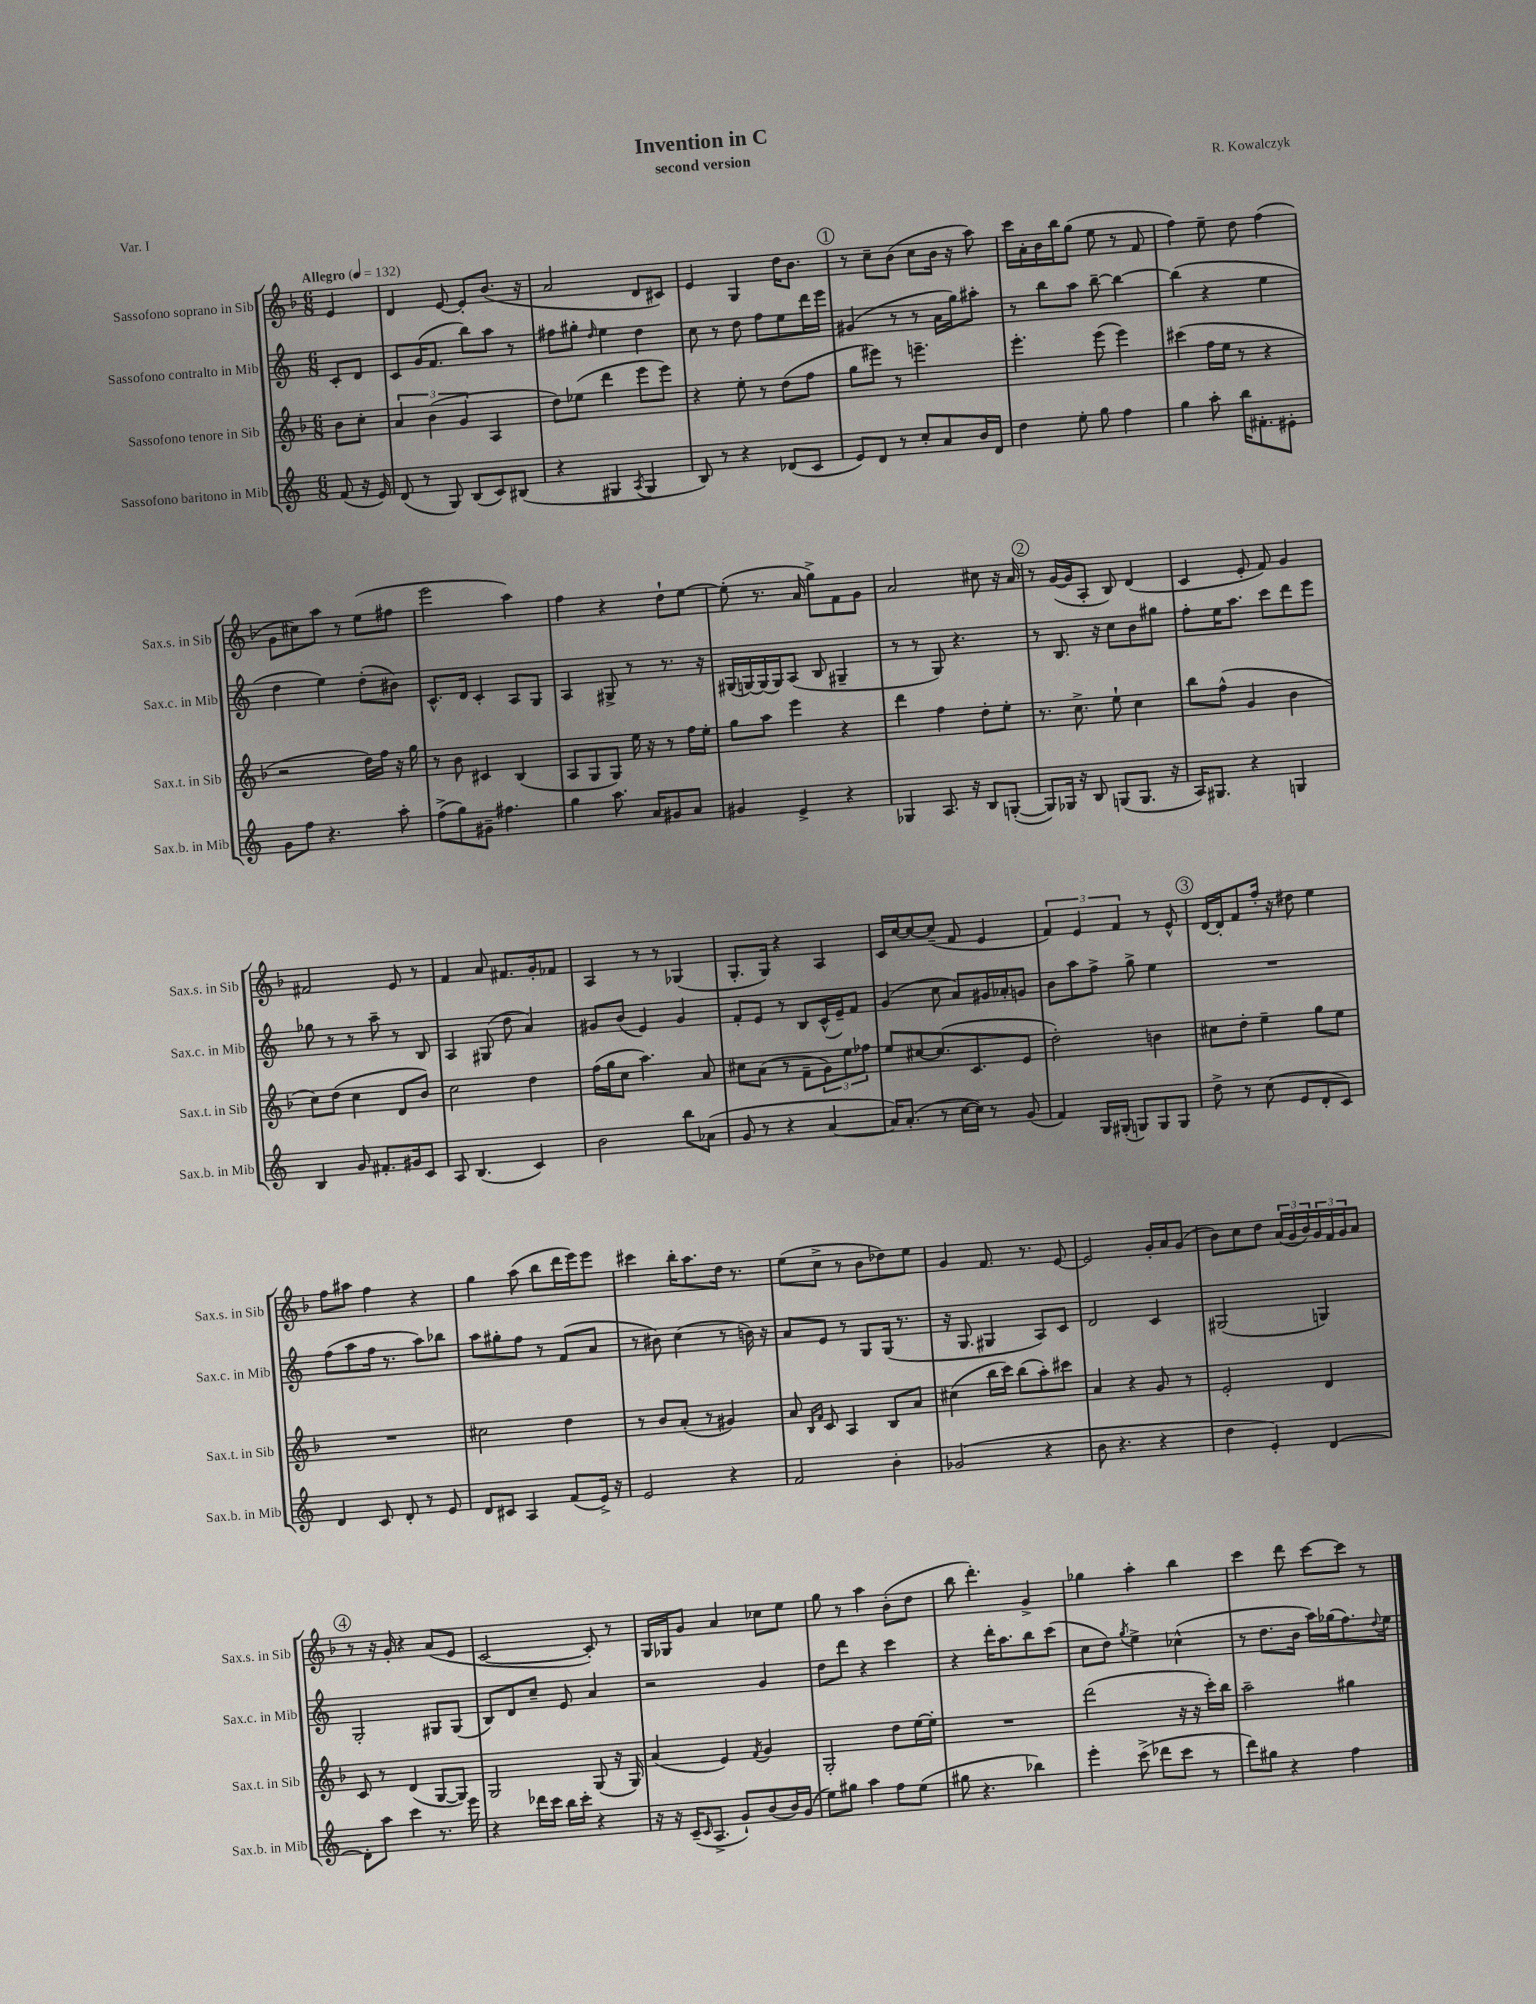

**kern	**kern	**kern	**kern
*staff4	*staff3	*staff2	*staff1
*clefG2	*clefG2	*clefG2	*clefG2
*k[]	*k[b-]	*k[]	*k[b-]
*M6/8	*M6/8	*M6/8	*M6/8
*MM132	*MM132	*MM132	*MM132
(8f/	8b-\L	8c'/L	4e/
16r	8cc'\J	8d/J	.
16e/)	.	.	.
=	=	=	=
(8d/	6a/	8c/L	4d/
8r	.	(16g/K	.
.	(6b-\	.	.
.	.	8.f/J	.
8G/)	.	.	[8e/
.	6g/	.	.
(8B/L	.	8bb\L)	8e'/]L
8c/)	4A/	8aa\J	(8.b-/J
(8B#/J	.	8r	.
.	.	.	16r
=	=	=	=
4r	8dd\L)	8ff#\L	2a/
.	(8ee-\J	8gg#'\J	.
.	.	16qqdd/	.
4G#/	4ddd\	4ee\	.
8qA/	.	.	.
4G#/	8eee\L	4dd\	8d/L
.	8eee\J)	.	8c#/J)
=	=	=	=
8B/)	4r	8cc\	4e/
8r	.	8r	.
4r	8ee'\	8dd\	4G/
.	8r	8ff\L	.
(8d-/L	(8dd\L	8ee\	16dd\LK
.	.	.	8.b-\J
8c/J	8ff\J	16ddd\L	.
.	.	16eee\JJ	.
=	=	=	=
8e/L)	8gg\L	(4g#/	8r
8d/J	8eee#\J)	.	8cc~\L
8r	8r	8r	(8b-\J
8cc'/L	4.eee~\	8r	8cc\L
8a/	.	16a\LL	16b-\Jk
.	.	16gg\J)	16r
16b/L	.	8aa#'\J	8aa\)
16d/JJ	.	.	.
=	=	=	=
4dd\	4.eee'\	8r	16ccc\LL
.	.	.	16a'\
.	.	8bb\L	16b-\
.	.	.	16bb-\J
8ee'\	.	8aa\J	(8gg\J
8gg\	(8eee\	[8bb~\	8ee\
4ff\	4eee\)	4bb\_	8r
.	.	.	8f/
=	=	=	=
4gg\	(4ccc#\	(4bb\]	4ff\)
8aa'\	16ff\LL	4r	8ee~\
.	16ee\JJ	.	.
16bb\LK	8r	.	8dd\
8.f#'\	.	.	.
.	4r	4ee\	(4ff\
8e#'\J	.	.	.
=	=	=	=
8g\L	2r	4dd\	8g\L
8ff\J	.	.	8cc#\)
4.r	.	4ee\)	8aa\J
.	.	.	8r
.	16dd\LL)	(8dd'\L	(8ee\L
.	16ff\JJ	.	.
8aa'\	16r	8b#\J)	8ff#\J
.	16gg\	.	.
=	=	=	=
(8ff^\L	8r	8.c^^/L	2eee\
8gg\)	8b-\	.	.
.	.	16d/Jk	.
8g#~\J	4c#/	4c'/	.
4.ff#\	.	.	.
.	(4B-/	8A/L	4aa\)
.	.	8G/J	.
=	=	=	=
4gg\	8A/L	4A/	4ff\
.	8G/	.	.
8.aa\	8G/J)	8G#^/	4r
.	16ee\	8r	.
16a/LK	16r	.	.
8g#/	8r	8.r	8dd`\L
8a/J	16ff\LL	.	[8ee\J
.	16ee'\JJ	16r	.
=	=	=	=
4g#/	8gg\L	(16G#/LL	(8ee'\]
.	.	[16G/)	.
.	8aa\J	(16G/]	8.r
.	.	16G/J)	.
4e^/	4eee\	(8A/J	.
.	.	.	16a/
.	.	8B/	8gg^\L)
4r	4r	4G#~/	8f\
.	.	.	8g\J
=	=	=	=
4G-/	4ddd\	8r	2a/
.	.	8r	.
8.A/	4ff\	8G/)	.
.	.	4.r	.
16r	.	.	.
8B/L	8dd'\L	.	8cc#\
([8G'/J	8ee'\J	.	16r
.	.	.	16a/
=	=	=	=
8G/]L)	8.r	8r	8r
16G-/Jk	.	8.B/	([16g/LL
16r	8.cc^\	.	16g/]J
8B/	.	.	8A'/J
.	.	16r	.
(8G/L	8ee`\	8cc\L	8B-/)
8.G/J	4cc\	8b\	(4d/
.	.	8gg#\J	.
16r	.	.	.
=	=	=	=
16A/LK)	8bb-\L	8ff'\L	4c/
8.G#/J	.	.	.
.	(8ff^^\J	16ee\K	.
.	.	8.aa\J	.
4r	4g/	.	8e'/
.	.	8ccc\L	8f/)
4G/	4b-\	8ddd\	4g/
.	.	8eee\J	.
=	=	=	=
4B/	8cc\L)	8gg-\	2f#/
.	(8dd\J	8r	.
8g/	4cc\	8r	.
8.f#'/L	.	8aa~\	.
.	8d/L	8r	8e/
16g#/k	.	.	.
8c/J	8b-/J)	8B/	8r
=	=	=	=
8A/	2cc\	4A/	4f/
(4.B/	.	.	.
.	.	(8G#/	8a/
.	.	8dd\	8.f#/L
4c/)	4dd\	4a/)	.
.	.	.	16g'/k
.	.	.	8f-/J
=	=	=	=
2b\	(16ff\LL	8g#/L	4A/
.	16gg\J	.	.
.	8cc\J	(8b/J	.
.	4.aa\)	4e/)	8r
.	.	.	8r
8bb\L	.	4g#/	(4G-/
(8a-\J	8a/	.	.
=	=	=	=
8g/	8cc#\L	8f'/L	8.G'/L
8r	(8a\J	8e/J	.
.	.	.	16G/Jk)
4r	8r	8r	4r
.	8f~\L	8B/L	.
[4a/	12g\)	(16c^^/L	4A/
.	.	16e~/J)	.
.	12ee\	.	.
.	.	8f/J	.
.	12ff-\J	.	.
=	=	=	=
16a/]LK)	8ee/L	(4g/	16c/LL
(8.a'/J	.	.	[16cc/J
.	[8cc#/	.	8cc/_
8r	(8.cc#/]	8cc\	(8cc~/]J
[16cc\LL	.	8a/L)	8f/
16cc\]JJ)	8.c/	.	.
8r	.	16g#/L	4e/
.	.	16a-'/J	.
(8g/	8e/J	8g/J	.
=	=	=	=
4f/)	2dd'\)	8b\L	6f/)
.	.	8aa\	.
.	.	.	6e/
16G/LL	.	8ff^\J	.
(16G#'/JJ	.	.	.
.	.	.	6f/
8G/L)	.	8gg^\	.
8G/	4b\	4ee\	8r
8G/J	.	.	8e^^/
=	=	=	=
8dd^\	8cc#\L	2.r	[16d/LL
.	.	.	16d'/]J
8r	8dd'\J	.	8f/
(8cc\	4ee~\	.	16ff'/Jk
.	.	.	16r
8e/L	.	.	8dd#\
8d'/	8gg\L	.	4ee\
8c/J)	8ee\J	.	.
=	=	=	=
4d/	2.r	(8ff\L	8ff\L
.	.	8aa\	8aa#\J
8c/	.	16ff\Jk	4ff\
.	.	8.r	.
8d'/	.	.	.
8r	.	8aa\L)	4r
8e/	.	8bb-\J	.
=	=	=	=
8d/L	2cc#\	8aa\L	4gg\
8c#/J	.	8gg#'\	.
4A/	.	8ff\J	(8aa\
.	.	8r	8bb-\L
(8f/L	4dd\	(8f/L	16ddd\L
.	.	.	16eee\J)
16e^/Jk)	.	8a/J	8eee\J
16r	.	.	.
=	=	=	=
2e/	8r	8r	4ccc#\
.	8b-/L	8b#\)	.
.	(8a'/J	(4cc\	16bb-'\LK
.	.	.	8.aa\
.	8r	.	.
4r	4g#/)	8r	16dd\Jk
.	.	.	8.r
.	.	16b\)	.
.	.	16r	.
=	=	=	=
2f/	8a/	8a/L	(8ee\L
.	16qqB-/LL	.	.
.	16qqf/JJ	.	.
.	8c/	8e/J	8cc^\J
.	4A/	8r	8r
.	.	8G/L	8b-\L
4b'\	8B-/L	(16G/Jk	8dd-\)
.	.	8.r	.
.	8a/J	.	8ee\J
=	=	=	=
(2g-/	(4cc#\	16r	4g/
.	.	8.G/	.
.	16bb-\LL	4G#/	8.f/
.	16ccc\JJ)	.	.
.	(8bb-\L	.	.
.	.	.	8.r
4r	8aa'\)	8A/L)	.
.	8ccc#\J	8c/J	[8e/
=	=	=	=
8b\	4a/	2d/	2e/]
4.r	.	.	.
.	4r	.	.
4r	8g/	4c/	16g'/LL
.	.	.	16a/J
.	8r	.	(8g/J
=	=	=	=
4dd\	2e'/	(2G#/	8b-\L)
.	.	.	8cc\
4e'/)	.	.	8dd\J
.	.	.	(24a/LL
.	.	.	24g/
.	.	.	24b-/)
[4d/	4d/	4G/)	24g/
.	.	.	24f/
.	.	.	24g/J
.	.	.	8a/J
=	=	=	=
8d'\]L	8c/	2G'/	8r
8aa\J	8r	.	16r
.	.	.	16g'/
4ccc\	(4d/	.	4r
8.r	[8G/L	8G#/L	(8a/L
.	8G/]J)	(8G#/J	8e/J
16eee\	.	.	.
=	=	=	=
4r	2G/	8B/L)	[2c/
.	.	8d/	.
16ddd-\LL	.	8cc~/J	.
16ccc\JJ	.	.	.
16bb\LL	.	8e/	.
16ccc'\JJ	.	.	.
4r	(8G/	4a/	8c'/])
.	16r	.	8r
.	16G/)	.	.
=	=	=	=
16r	(4a/	2r	16G/LL
16r	.	.	16G-/J
(16c~/LK	.	.	8g/J
16qqc/	.	.	.
8.A^/J	.	.	.
.	4e/)	.	4a/
8g`/L)	.	.	.
.	8qf/	.	.
(8b/	4g/	4g/	8cc-\L
16b/L)	.	.	8ee\J
(16g/JJ	.	.	.
=	=	=	=
8ee\L)	2G'/	8dd\L	8gg\
8gg#\J	.	8ddd\J	8r
4aa\	.	4r	4aa\
8ff\L	8dd\L	4ccc\	(8b-'\L
(8ee\J	[16ee\L	.	8dd\J
.	16ee'\]JJ	.	.
=	=	=	=
8gg#\	2.r	4r	8bb-\
4.r	.	.	4.ddd'\)
.	.	16ddd'\LK	.
.	.	8.aa\	.
4bb-\)	.	8bb\	4g^/
.	.	(8ccc\J	.
=	=	=	=
4eee'\	(2ddd\	8cc\L	4gg-\
.	.	8dd\J)	.
.	.	8qgg/	.
(8ccc^\	.	4ee^\	4aa'\
8ddd-\L	.	.	.
8ccc\J	16r	(4cc-^^\	4bb-\
.	16r	.	.
8r	16ccc'\LL)	.	.
.	16bb-\JJ	.	.
=	=	=	=
8ddd\L)	2aa~\	8r	4ccc\
8gg#\J	.	8.dd\L	.
4r	.	.	8ddd\
.	.	16b\Jk	.
.	.	16aa\LL)	[8ccc\L
.	.	(16gg-\J	.
4ff\	4gg#\	8.ff\)	8ccc\]J
.	.	.	8r
.	.	8qqdd/	.
.	.	16ee\Jk	.
==	==	==	==
*-	*-	*-	*-
